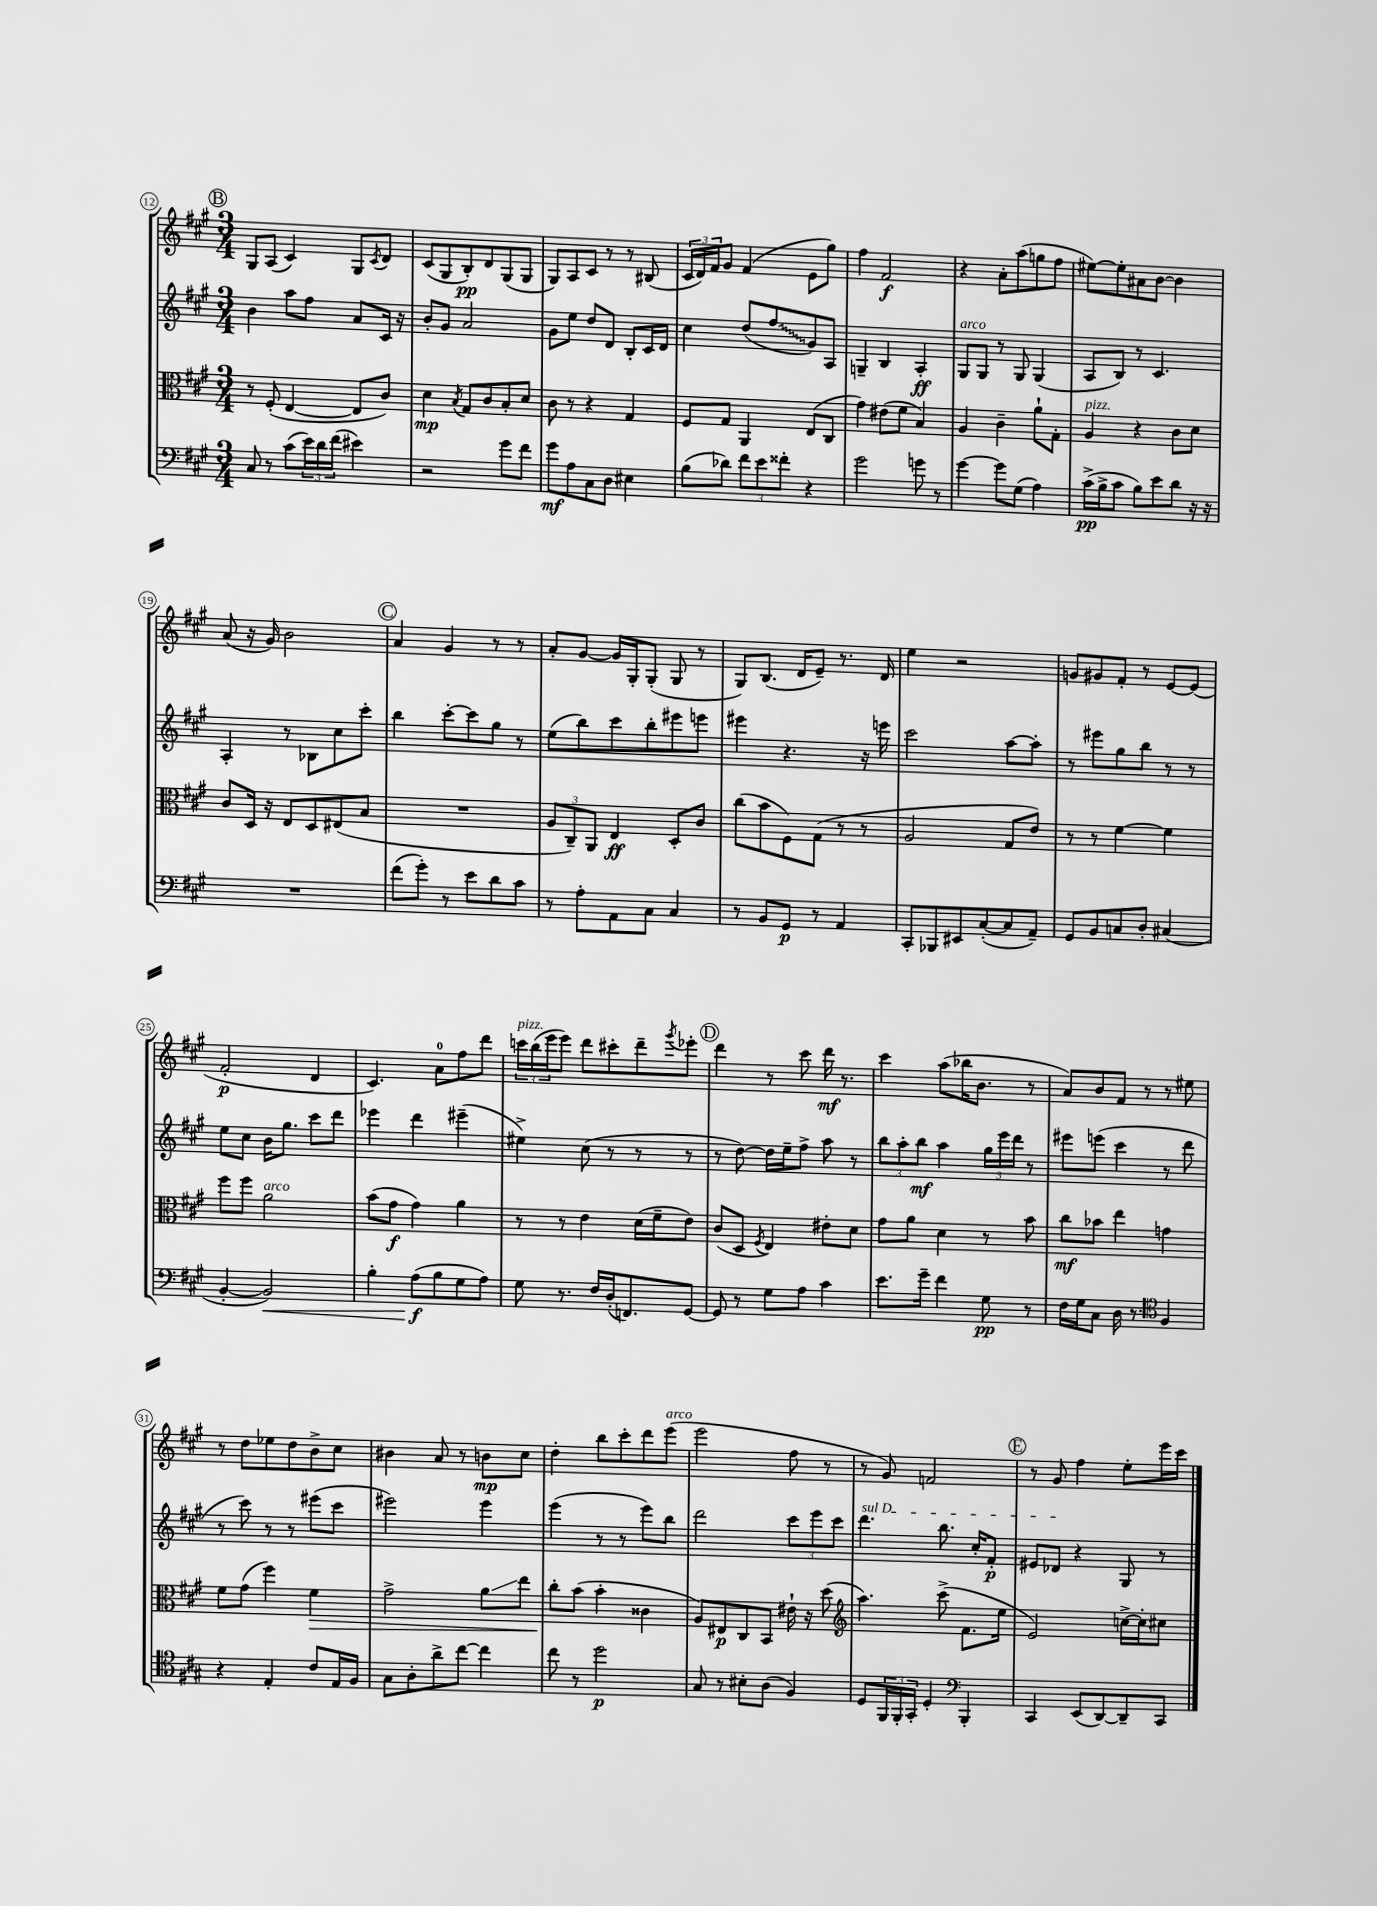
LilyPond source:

<<
\new StaffGroup <<
\new Staff = "s0" {
    \clef treble \key a \major \numericTimeSignature \time 3/4
    \mark \markup { \circle "B" } gis8 a8( cis'4) gis8 \acciaccatura { cis'8 } d'8 |
    cis'8( gis8 b8-.\pp) d'8 gis8( gis8 |
    gis8) a8 cis'8 r8 r8 bis8( |
    \tuplet 3/2 { cis'16 d'16) fis'16 } gis'8 fis'4( e'8 gis''8) |
    fis''4 fis'2\f |
    r4 a'8-. a''8( g''8 fis''8 |
    eis''8~) eis''8-. ais'8 b'8~ b'4 |
    a'8( r16 gis'16) b'2 |
    \mark \markup { \circle "C" } a'4 gis'4 r8 r8 |
    a'8-. gis'8~ gis'16 gis16-. gis8-.( gis8 r8 |
    gis8) b8.( d'16 e'8--) r8. d'16 |
    e''4 r2 |
    g'8 gis'8 fis'8-. r8 e'8~ e'8( |
    fis'2-.\p d'4 |
    cis'4.) a'8-0 fis''8 d'''8 |
    \tuplet 3/2 { c'''16^\markup { \italic "pizz." } b''16( e'''16 } e'''8) d'''8 cis'''8-. d'''8-- \acciaccatura { gis'''8 } ees'''8-. |
    \mark \markup { \circle "D" } d'''4 r8 cis'''8 d'''16\mf r8. |
    cis'''4 a''8( bes''16 b'8. r8 |
    a'8) b'8 fis'8 r8 r8 eis''8 |
    r8 d''8 ees''8 d''8 b'8-> cis''8 |
    bis'4 a'8 r8 b'8\mp cis''8 |
    d''4-. b''8 cis'''8-. d'''8 e'''8^\markup { \italic "arco" }( |
    e'''2 fis''8 r8 |
    r8 gis'8) f'2 |
    \mark \markup { \circle "E" } r8 gis'8 fis''4 e''8-. e'''16 cis'''16 \bar "|." |
}
\new Staff = "s1" {
    \clef treble \key a \major \numericTimeSignature \time 3/4
    \mark \markup { \circle "B" } b'4 a''8 fis''8 a'8 cis'16 r16 |
    b'8-. gis'8 a'2 |
    gis'8 e''8 d''8 d'8 b8-. cis'16 d'16 |
    cis''4 d''8( \once \override Glissando.style = #'zigzag fis''8\glissando gis'8) a8 |
    g4-- b4 a4-.\ff |
    gis8^\markup { \italic "arco" } gis8 r8 gis8 gis4( |
    a8 b8) r8 cis'4. |
    a4-. r8 bes8 cis''8 cis'''8-. |
    \mark \markup { \circle "C" } b''4 cis'''8~-. cis'''8 gis''8 r8 |
    e''8( b''8) cis'''8 b''8-. eis'''8 e'''8 |
    eis'''4 r4. r16 e'''16 |
    cis'''2 a''8~ a''8-. |
    r8 eis'''8 gis''8 b''8 r8 r8 |
    e''8 cis''8 b'16 gis''8. cis'''8 d'''8 |
    ees'''4 d'''4 eis'''4--( |
    eis''4->) cis''8( r8 r8 r8 |
    \mark \markup { \circle "D" } r8 d''8~) d''16 e''16-- fis''8-> a''8 r8 |
    \tuplet 3/2 { b''8 a''8-. b''8\mf } a''4 \tuplet 3/2 { gis''16 e'''16 d'''16 } r8 |
    eis'''8 e'''8( cis'''4 r8 d'''8 |
    r8 cis'''8) r8 r8 eis'''8( cis'''8 |
    eis'''2) eis'''4 |
    e'''4( r8 r8 e'''8) b''8 |
    d'''2 \tuplet 3/2 { cis'''8 e'''8 cis'''8 } |
    \once \override TextSpanner.bound-details.left.text = \markup { \italic "sul D" } d'''4.\startTextSpan b''8. cis''16-. fis'8-.\p |
    \mark \markup { \circle "E" } eis'8 des'8\stopTextSpan r4 gis8 r8 \bar "|." |
}
\new Staff = "s2" {
    \clef alto \key a \major \numericTimeSignature \time 3/4
    \mark \markup { \circle "B" } r8 fis8-.( e4~ e8 cis'8) |
    d'4\mp \acciaccatura { b8 } gis8 cis'8 b8-. d'8 |
    cis'8 r8 r4 gis4 |
    fis8 gis8 a,4 e8( cis8 |
    gis'4) eis'8( fis'8 b4) |
    a4 cis'4-- a'8-! gis8-. |
    a4^\markup { \italic "pizz." } r4 cis'8 d'8 |
    cis'8 d16 r16 e8 d8 eis8( b8 |
    \mark \markup { \circle "C" } R2. |
    \tuplet 3/2 { a8 cis8--) a,8 } e4\ff d8-. cis'8 |
    cis''8( b'8 fis8) gis8( r8 r8 |
    a2 gis8 e'8) |
    r8 r8 fis'4~ fis'4 |
    fis''8 fis''8 a'2^\markup { \italic "arco" } |
    b'8( gis'8\f gis'4) a'4 |
    r8 r8 e'4 d'16( fis'16-- e'8) |
    \mark \markup { \circle "D" } cis'8( d8 \acciaccatura { fis8 } e4) eis'8-. d'8 |
    gis'8 a'8 d'4 r8 b'8 |
    cis''8\mf bes'8 e''4 g'4 |
    fis'8 gis'8( fis''4) fis'4\> |
    gis'2-> a'8\glissando e''8 |
    cis''8-.\! b'8( b'4-. cisis'4 |
    a8) eis8\p cis8 b,8 eis'16-! r16 d''8( |
    \clef treble a''4.) cis'''8->( fis'8. e''16 |
    \mark \markup { \circle "E" } e'2) c''16~-> c''16-. cis''8 \bar "|." |
}
\new Staff = "s3" {
    \clef bass \key a \major \numericTimeSignature \time 3/4
    \mark \markup { \circle "B" } cis8 r8 cis'8( \tuplet 3/2 { e'16) d'16 fis'16( } eis'4) |
    r2 gis'8 fis'8 |
    gis'8\mf a8 cis8 d8 eis4 |
    b8( des'8) \tuplet 3/2 { fis'8 e'8 fisis'8-. } r4 |
    gis'2 g'8 r8 |
    gis'4~ gis'8 gis8( a4) |
    cis'16->\pp( b16-> cis'8 b8) e'8 d'8 r16 r16 |
    R2. |
    \mark \markup { \circle "C" } fis'8( gis'8-.) r8 e'8 d'8 cis'8 |
    r8 a8-. a,8 cis8 cis4 |
    r8 b,8 gis,8\p r8 a,4 |
    cis,8-. bes,,8 eis,8 cis8~-.( cis8 a,8--) |
    gis,8 b,8 c8 d8-. cis4( |
    b,4~-. b,2\<) |
    b4-. a8\f\!( b8 gis8 a8) |
    gis8 r8. fis16 d16-.( f,8.) gis,8~ |
    \mark \markup { \circle "D" } gis,8 r8 gis8 a8 cis'4 |
    e'8. gis'16-- fis'4 gis8\pp r8 |
    fis16 gis16 cis8 d16 r8. \clef tenor fis4 |
    r4 e4-. cis'8 e16 fis16 |
    gis8 a8-. a'8-> cis''8~ cis''4 |
    cis''8 r8 d''2\p |
    gis8 r8 bis8-. a8( fis4) |
    d8 \tuplet 3/2 { fis,16 fis,16-. gis,16-. } d4-. \clef bass b,,4-. |
    \mark \markup { \circle "E" } cis,4 e,8( d,8~) d,8-- cis,8 \bar "|." |
}
>>
>>
\layout { \context { \Score currentBarNumber = #12 \override BarNumber.stencil = #(make-stencil-circler 0.1 0.3 ly:text-interface::print) } }
